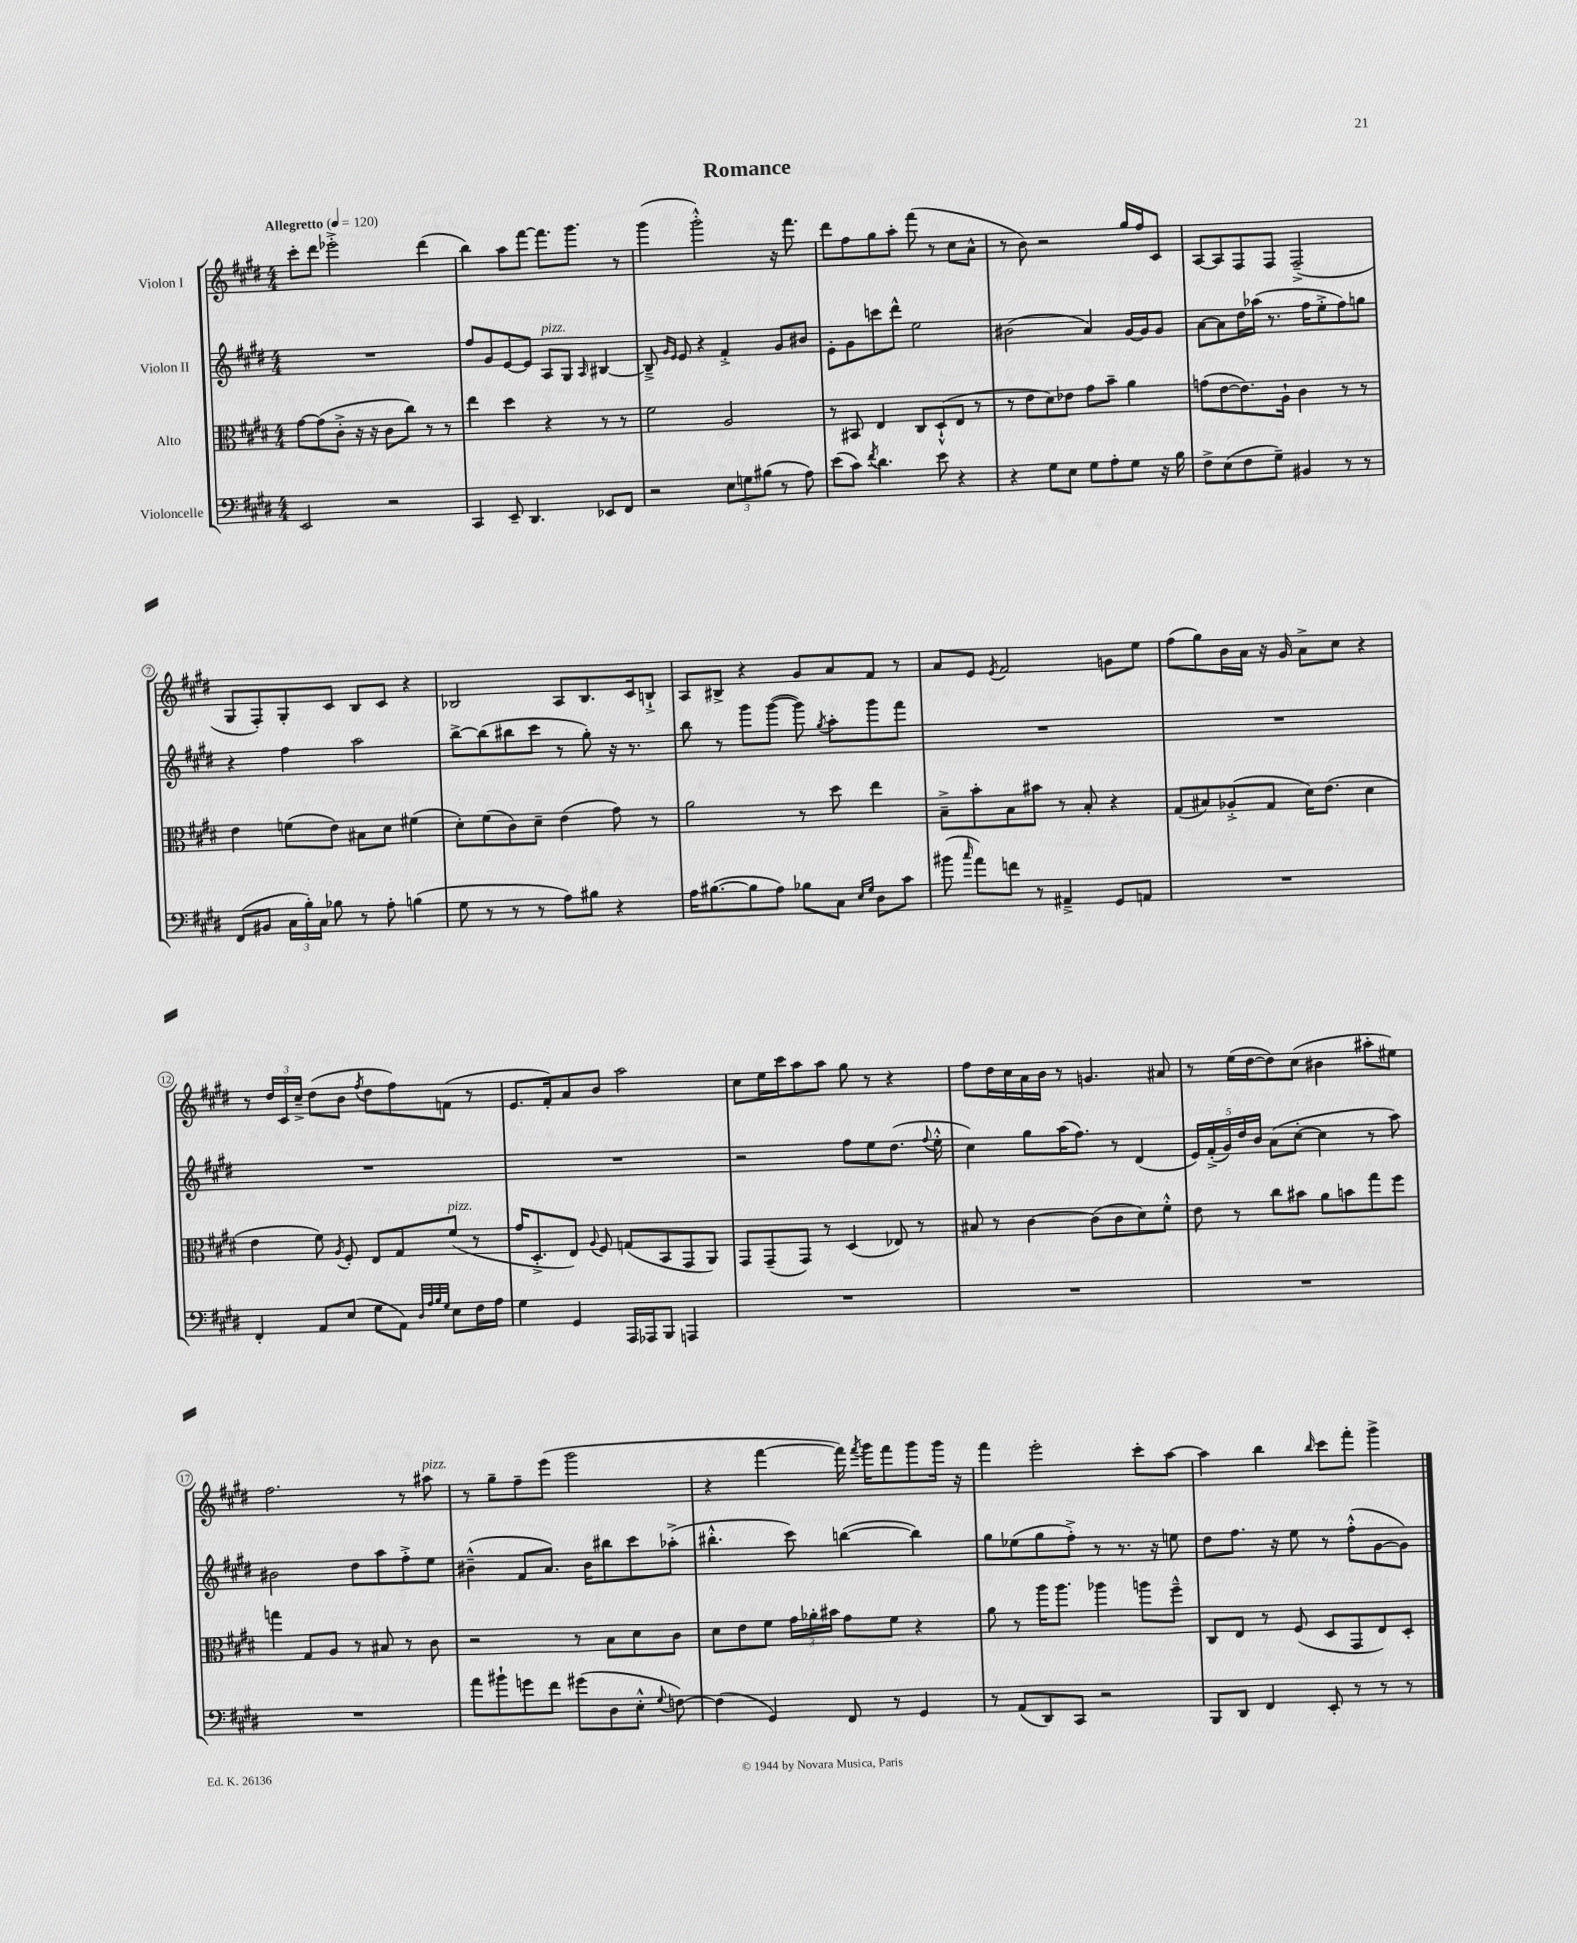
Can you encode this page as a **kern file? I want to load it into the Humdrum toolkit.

**kern	**kern	**kern	**kern
*part4	*part3	*part2	*part1
*staff4	*staff3	*staff2	*staff1
*I"Violoncelle	*I"Alto	*I"Violon II	*I"Violon I
*clefF4	*clefC3	*clefG2	*clefG2
*k[f#c#g#d#]	*k[f#c#g#d#]	*k[f#c#g#d#]	*k[f#c#g#d#]
*M4/4	*M4/4	*M4/4	*M4/4
*MM120	*MM120	*MM120	*MM120
=1	=1	=1	=1
!	!	!	!LO:TX:a:B:t=Allegretto
2EE/	[8g#\L	1r	8ccc#'\L
.	(8g#\]	.	8ddd#\J
.	8c#'^\J	.	2eee-X'^\
.	16r	.	.
.	16r	.	.
2r	8c#\L	.	.
.	8cc#\J)	.	.
.	8r	.	(4ddd#\
.	8r	.	.
=2	=2	=2	=2
4CC#/	4ee\	8ff#/L	4bb\)
.	.	8g#/	.
8EE~/	4dd#\	[8e/	8aa\L
4.DD#/	.	8e/J]	[8fff#\J
!	!	!LO:TX:a:i:t=pizz.	!
.	4r	8A/L	8.fff#\L]
.	.	8G#/J	.
.	.	.	8.ggg#\J
.	.	16qqA/	.
8EE-X/L	8r	[4B#X/	.
8FF#/J	8r	.	8r
=3	=3	=3	=3
2r	2f#\	8B#~^/]	(4ggg#\
.	.	16qqg#/LL	.
.	.	16qqe/JJ	.
.	.	8e/	.
.	.	4r	2ggg#'^^\)
12E\L	2A/	4f#'^/	.
12Gn\	.	.	.
(12B#X\J	.	.	.
8r	.	8g#/L	16r
.	.	.	8.fff#\
8A\)	.	8b#X/J	.
=4	=4	=4	=4
(8e\L	8r	8e'\L	8ddd#\L
8c#\J)	8BB#X/	8g#\	8ff#\
8qf#/	.	.	.
4.d#\	4E/	8cccn\	8gg#\
.	.	8ddd#^^\J	8aa'\J
.	8C#/L	2ee\	(8fff#\
8e\	(8D#`^^/	.	8r
4r	8E/J	.	8cc#\L
.	8r	.	8a^^\J
=5	=5	=5	=5
4r	8r	(2b#X\	8r
.	8e\L	.	8b\)
8G#\L	8d#\)	.	2r
8E\J	8e-X\J	.	.
8G#\L	8g#\L	4a/)	.
8A'\	8b~\J	.	.
8G#\J	4a\	[16g#/LL	16gg#/LL
.	.	16g#/J]	16ff#/J
16r	.	8g#/J	8c#/J
16B\	.	.	.
=6	=6	=6	=6
8F#^\L	(8gn\L	[8a\L	[8A/L
(8E\	[8e\	8a\]	8A/]
8F#\	8.e\])	16dd#\L	8F#/
.	.	(16aa-X\JJ	.
8G#~\J)	.	8.r	8F#/J
.	16A`\Jk	.	.
4BB#X/	4c#\	.	(2F#~^/
.	.	16ff#\KL	.
.	.	8ee'^\	.
8r	8r	8ff#\)	.
8r	8r	8ggn\J	.
!!LO:LB:g=z
=7	=7	=7	=7
(8FF#/L	4e\	4r	8G#/L
8BB#X/J	.	.	8F#'/)
24C#\LL	(8fn\L	4ff#\	8G#'/
24B'\)	.	.	.
24C#\JJ	.	.	.
8B-X\	8e\J)	.	8c#/J
8r	8B#X\L	2aa\	8B/L
8A'\	8d#\J	.	8c#/J
(4Bn\	(4f#X\	.	4r
=8	=8	=8	=8
8G#\	8d#'\L)	[8bb^\L	2B-X/
8r	(8f#\	(8bb\]	.
8r	8c#\)	8bb#X\	.
8r	8d#~\J	8ccc#\J	.
8A\L)	(4e\	8r	8A/L
8B#X\J	.	8gg#'\)	8.B-/
4r	8g#\)	16r	.
.	.	8.r	16c#/k
.	8r	.	8Bn`^/J
=9	=9	=9	=9
16A\KL	2a\	8bb\	8A/L
([8.B#X\	.	.	.
.	.	8r	8B#X^/J
8B#\]	.	8ggg#\L	4r
8A\J)	.	([8ggg#\J	.
8B-X\L	8r	8ggg#\])	8g#/L
.	.	8qgg#/	.
8C#\J	8dd#\	8aa'\L	8a/
16qqE/LL	.	.	.
16qqG#/JJ	.	.	.
8D#\L	4ee\	8ggg#\	8f#/J
8c#\J	.	8fff#\J	8r
=10	=10	=10	=10
(8b#X\	8B~^\L	1r	8a/L
16qqcc#/	.	.	.
8a\L)	8b'\	.	8e/J
.	.	.	8qe/
8fn\J	8B\	.	2f#/
8r	8b#X\J	.	.
4AA#X~^/	8r	.	.
.	8B'/	.	.
8GG#/L	4r	.	8gn\L
8AAn/J	.	.	8ee\J
=11	=11	=11	=11
1r	(8G#/L	1r	(8ff#\L
.	8B#X/)	.	8gg#\)
.	(8A-X'^/	.	16b\L
.	.	.	16a\JJ
.	8G#/J	.	16r
.	.	.	16g#/
.	16d#\KL)	.	8a^\L
.	(8.e\J	.	.
.	.	.	8cc#\J
.	4d#\	.	4r
!!LO:LB:g=z
=12	=12	=12	=12
4FF#'/	4e\	1r	8r
.	.	.	24dd#/LL
.	.	.	24c#/
.	.	.	24cc#~^/JJ
8AA/L	8f#\)	.	(8dd#\L
.	8qA/	.	.
(8E/J	8F#'/	.	8b\J
.	.	.	8qff#/
8G#\L	8E/L	.	8dd#\L
8AA\J)	8G#/	.	8ff#\)
32qqD#/LLL	.	.	.
32qqA/	.	.	.
32qqB/	.	.	.
32qqG#/JJJ	.	.	.
!	!LO:TX:a:i:t=pizz.	!	!
8E\L	(8f#/J	.	(8fn\J
16F#\L	8r	.	8r
16A\JJ	.	.	.
=13	=13	=13	=13
4G#\	16g#/KL	1r	8.e/L
.	8.D#'^/	.	.
.	.	.	16f#'/k)
4GG#/	8E/J)	.	8a/
.	8qqA/	.	.
.	8F#/	.	8b/J
16AAA/LL	(8Gn/L	.	2aa\
16AAA-X/J	.	.	.
8BBB/J	8BB/	.	.
4AAAn/	8GG#/	.	.
.	8AA/J)	.	.
=14	=14	=14	=14
1r	8GG#/L	2r	8cc#\L
.	(8GG#~/	.	16ee\L
.	.	.	16ccc#\J
.	8GG#/J)	.	8aa\
.	8r	.	8aa\J
.	(4D#/	8ff#\L	8gg#\
.	.	8ee\	8r
.	8E-X/)	(8.dd#\J	4r
.	8r	.	.
.	.	8qqff#/	.
.	.	16ee'^^\	.
=15	=15	=15	=15
1r	8B#X/	4cc#\)	8ff#\L
.	8r	.	16dd#\L
.	.	.	16cc#\
.	[4c#\	8gg#\L	16a\
.	.	.	16b\JJ
.	.	(16aa\K	8r
.	.	8.ff#\J)	.
.	(8c#\L]	.	4.gn/
.	8c#\	8r	.
.	8d#\)	(4d#/	.
.	8f#'^^\J	.	8a#X/
=16	=16	=16	=16
1r	8e\	20e/LL)	8r
.	.	(20f#'^/	.
.	.	20g#/)	.
.	8r	.	(16ee\LL
.	.	20dd#/	.
.	.	.	[16dd#\J
.	.	20b/JJ	.
.	8cc#\L	(8a\L	8dd#\])
.	8b#X\J	[8cc#'\J	(8cc#\J
.	8a\L	4cc#\]	4b#X\
.	8bn\	.	.
.	8gg#\	8r	8aa#X'\L
.	8ff#\J	8aa\)	8ee#X\J)
!!LO:LB:g=z
=17	=17	=17	=17
1r	4ggn\	2b#X\	2.ff#\
.	8G#/L	.	.
.	8A/J	.	.
.	8r	8dd#\L	.
.	8B#X/	8aa\	.
.	8r	8ff#'^\	8r
!	!	!	!LO:TX:a:i:t=pizz.
.	8c#\	8ee\J	8aa#X\
=18	=18	=18	=18
8a\L	2r	(4b#X~^^\	8r
8b#X`\	.	.	8gg#~\L
8gn\	.	8f#/L	8ff#~\
8f#\J	.	8.a/J)	(8eee\J
(8g#X\L	8r	.	2ggg#\
.	.	16b#\KL	.
8D#\	8B\L	8bb#X\	.
8E'^^\J	8d#\	8ccc#\	.
8qqG#/	.	.	.
[8Fn\)	8c#\J	(8aa-X'^\J	.
=19	=19	=19	=19
(4F\]	8d#\L	4.bb#X'^^\	4r
.	8e\	.	.
4GG#/)	8f#\J	.	[4fff#\
.	24g#\LL	8ccc#\)	.
.	24a-X'\	.	.
.	24b#X\JJ	.	.
8FF#/	8g#\L	([4bbn\	16fff#\])
.	.	.	8qfff#/
.	.	.	16ggg#\KL
8r	8f#\J	.	8fff#\
4GG#/	4r	4bb\])	8ggg#\
.	.	.	16ggg#\Jk
.	.	.	16r
=20	=20	=20	=20
8r	8a\	8gg#\L	4fff#\
(8AA/L	8r	(8ee-X\	.
8DD#/)	16aa\KL	8gg#\	2eee'\
.	8.aa\J	.	.
8CC#/J	.	8ff#'^\J)	.
2r	4aa-X\	8r	.
.	.	8.r	.
.	8aan\L	.	8ccc#'\L
.	.	16r	.
.	8ff#~^^\J	8een\	[8aa\J
=21	=21	=21	=21
8BBB/L	8C#/L	8dd#\L	4aa\]
8DD#/J	8E/J	8.ff#\J	.
4FF#/	8r	.	4bb\
.	.	16r	.
.	(8F#/	8ee\	.
.	.	.	16qqbb/
8EE'/	8D#/L	8r	8ccc#\L
8r	8GG#/	(8ff#'^^\L	8fff#'\J
8r	8E/)	[8g#\	4ggg#^\
8r	8D#'/J	8g#\J])	.
==	==	==	==
*-	*-	*-	*-
